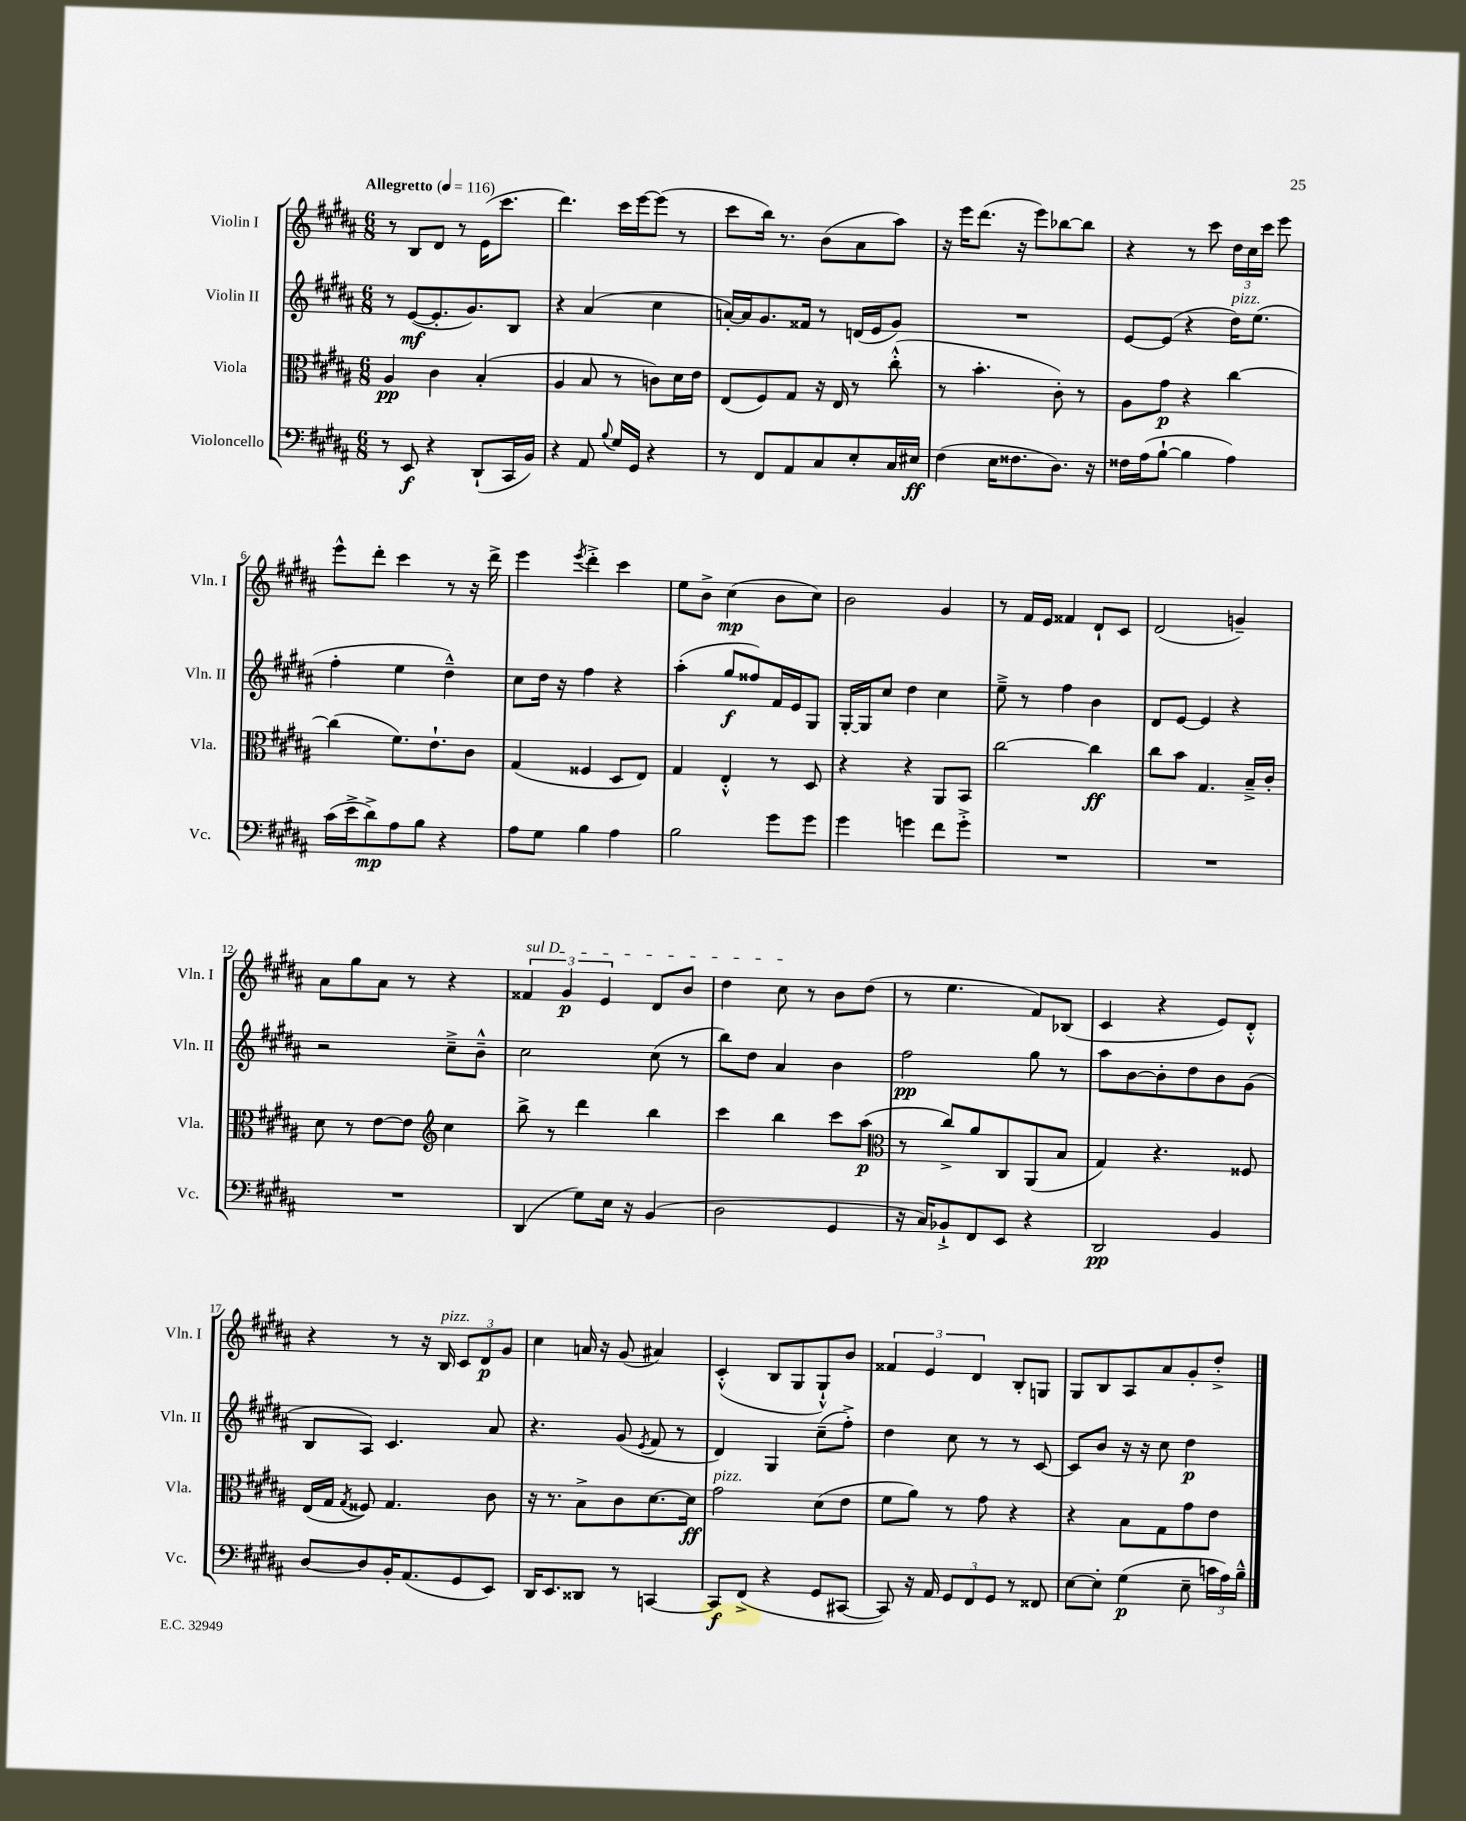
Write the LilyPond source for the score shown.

<<
\new StaffGroup <<
\new Staff = "s0" \with { instrumentName = "Violin I" shortInstrumentName = "Vln. I" } {
    \clef treble \key b \major \numericTimeSignature \time 6/8 \tempo "Allegretto" 4 = 116
    \autoBeamOff r8 b8[ dis'8] r8 e'16[( cis'''8.] |
    dis'''4.) cis'''16[ e'''16~ e'''8]( r8 |
    cis'''8[ b''16]) r8. b'8[( ais'8 ais''8]) |
    r16 e'''16[ dis'''8.]( r16 e'''8[) bes''8~ bes''8] |
    r4 r8 cis'''8 \tuplet 3/2 { dis''16[ cis''16 cis'''16] } e'''8 |
    e'''8[-^ dis'''8]-. cis'''4 r8 r16 dis'''16-> |
    e'''4 \acciaccatura { e'''8 } dis'''4-.-> cis'''4 |
    e''8[ b'8]-> cis''4\mp( b'8[ cis''8]) |
    b'2 gis'4 |
    r8 fis'16[ e'16] fisis'4 dis'8[-! cis'8] |
    dis'2( g'4--) |
    ais'8[ gis''8 ais'8] r8 r4 |
    \tuplet 3/2 { \once \override TextSpanner.bound-details.left.text = \markup { \italic "sul D" } fisis'4\startTextSpan gis'4\p e'4 } dis'8[ b'8] |
    dis''4 cis''8\stopTextSpan r8 b'8[ dis''8]( |
    r8 e''4. fis'8[) bes8]( |
    cis'4 r4 e'8[) dis'8]-.-^ |
    r4 r8 r16 b16^\markup { \italic "pizz." } \tuplet 3/2 { cis'8[ dis'8\p gis'8] } |
    cis''4 a'16 r16 gis'8( ais'4) |
    cis'4-.-^( b8[ gis8 gis8-!-^) b'8] |
    \tuplet 3/2 { fisis'4 e'4 dis'4 } b8[-. g8] |
    gis8[ b8 ais8 ais'8 gis'8-. dis''8]-.-> \bar "|." |
}
\new Staff = "s1" \with { instrumentName = "Violin II" shortInstrumentName = "Vln. II" } {
    \clef treble \key b \major \numericTimeSignature \time 6/8
    \autoBeamOff r8 e'8[~\mf( e'8.-. gis'8.) b8] |
    r4 ais'4( cis''4 |
    a'16[~-.) a'16 gis'8. fisis'16] r8 d'16[( e'16 gis'8]) |
    R2. |
    e'8[~ e'8]( r4 dis''16[^\markup { \italic "pizz." }) e''8.]( |
    fis''4-. e''4 dis''4---^) |
    cis''8[ dis''16] r16 fis''4 r4 |
    ais''4-.( gis''8[\f fisis''8) fis'16 e'16 gis8] |
    gis16[~-. gis16 cis''8] dis''4 cis''4 |
    e''8---> r8 fis''4 b'4 |
    dis'8[ e'8]~ e'4 r4 |
    r2 cis''8[---> b'8]---^ |
    cis''2 cis''8( r8 |
    b''8[) dis''8] ais'4 b'4 |
    fis''2\pp gis''8 r8 |
    ais''8[ b'8~ b'8-. dis''8 b'8 gis'8]( |
    b8[ ais8]) cis'4. ais'8 |
    r4. gis'8( \acciaccatura { e'8 } fis'8 r8 |
    dis'4) gis4 cis''8[--( fis''8]-.->) |
    dis''4 cis''8 r8 r8 cis'8~ |
    cis'8[ b'8] r16 r16 cis''8 dis''4\p \bar "|." |
}
\new Staff = "s2" \with { instrumentName = "Viola" shortInstrumentName = "Vla." } {
    \clef alto \key b \major \numericTimeSignature \time 6/8
    \autoBeamOff ais4\pp cis'4 b4-.( |
    ais4 b8 r8 c'8[) dis'16 e'16] |
    e8[( fis8) gis8] r16 e16 r8 cis''8-.-^( |
    r8 b'4.-. cis'8-.) r8 |
    ais8[ gis'8]\p r4 cis''4~ |
    cis''4( fis'8.[) e'8.-! cis'8] |
    gis4( fisis4 dis8[ e8]) |
    gis4 e4-.-^ r8 dis8 |
    r4 r4 ais,8[ b,8] |
    cis''2~ cis''4\ff |
    cis''8[ b'8] gis4. b16[---> cis'16]-. |
    dis'8 r8 e'8[~ e'8] \clef treble cis''4 |
    b''8-> r8 dis'''4 b''4 |
    cis'''4 b''4 cis'''8[ ais''8]\p( |
    \clef alto r8 cis''8[->) ais'8 cis8 ais,8( b8] |
    gis4) r4. fisis8 |
    e16[( gis16] \acciaccatura { gis8 } fisis8) gis4. cis'8 |
    r16 r8. b8[-> cis'8 dis'8.~ dis'16]\ff |
    gis'2^\markup { \italic "pizz." } dis'8[( e'8] |
    fis'8[ ais'8]) r8 gis'8 r4 |
    r4 b8[ gis8 gis'8 e'8] \bar "|." |
}
\new Staff = "s3" \with { instrumentName = "Violoncello" shortInstrumentName = "Vc." } {
    \clef bass \key b \major \numericTimeSignature \time 6/8
    \autoBeamOff r8 e,8\f r4 dis,8[-!( cis,16 b,16]) |
    r4 ais,8 \appoggiatura { b8 } gis16[ gis,16] r4 |
    r8 fis,8[ ais,8 cis8 e8-. cis16 eis16]\ff |
    fis4( e16[ fisis8. dis8.]) r16 |
    fisis16[ ais16( b8]~-! b4 ais4) |
    cis'16[( e'16-> dis'8->\mp) ais8 b8] r4 |
    ais8[ gis8] b4 ais4 |
    b2 gis'8[ gis'8] |
    gis'4 g'4 fis'8[ g'8]-.-> |
    R2. |
    R2. |
    R2. |
    dis,4( gis8[) e16] r16 b,4( |
    dis2 gis,4 |
    r16 cis16[) bes,8-!-> fis,8 e,8] r4 |
    dis,2\pp b,4 |
    dis8[~ dis8 b,16-. ais,8.( gis,8 e,8]) |
    dis,16[ e,8. disis,8] r8 c,4~ |
    c,8[\f fis,8]->( r4 gis,8[ cis,8]~ |
    cis,8) r16 ais,16 \tuplet 3/2 { gis,8[ fis,8 gis,8] } r8 fisis,8 |
    e8[~ e8]-. gis4\p( e8-- \tuplet 3/2 { c'16[ ais16) b16]---^ } \bar "|." |
}
>>
>>
